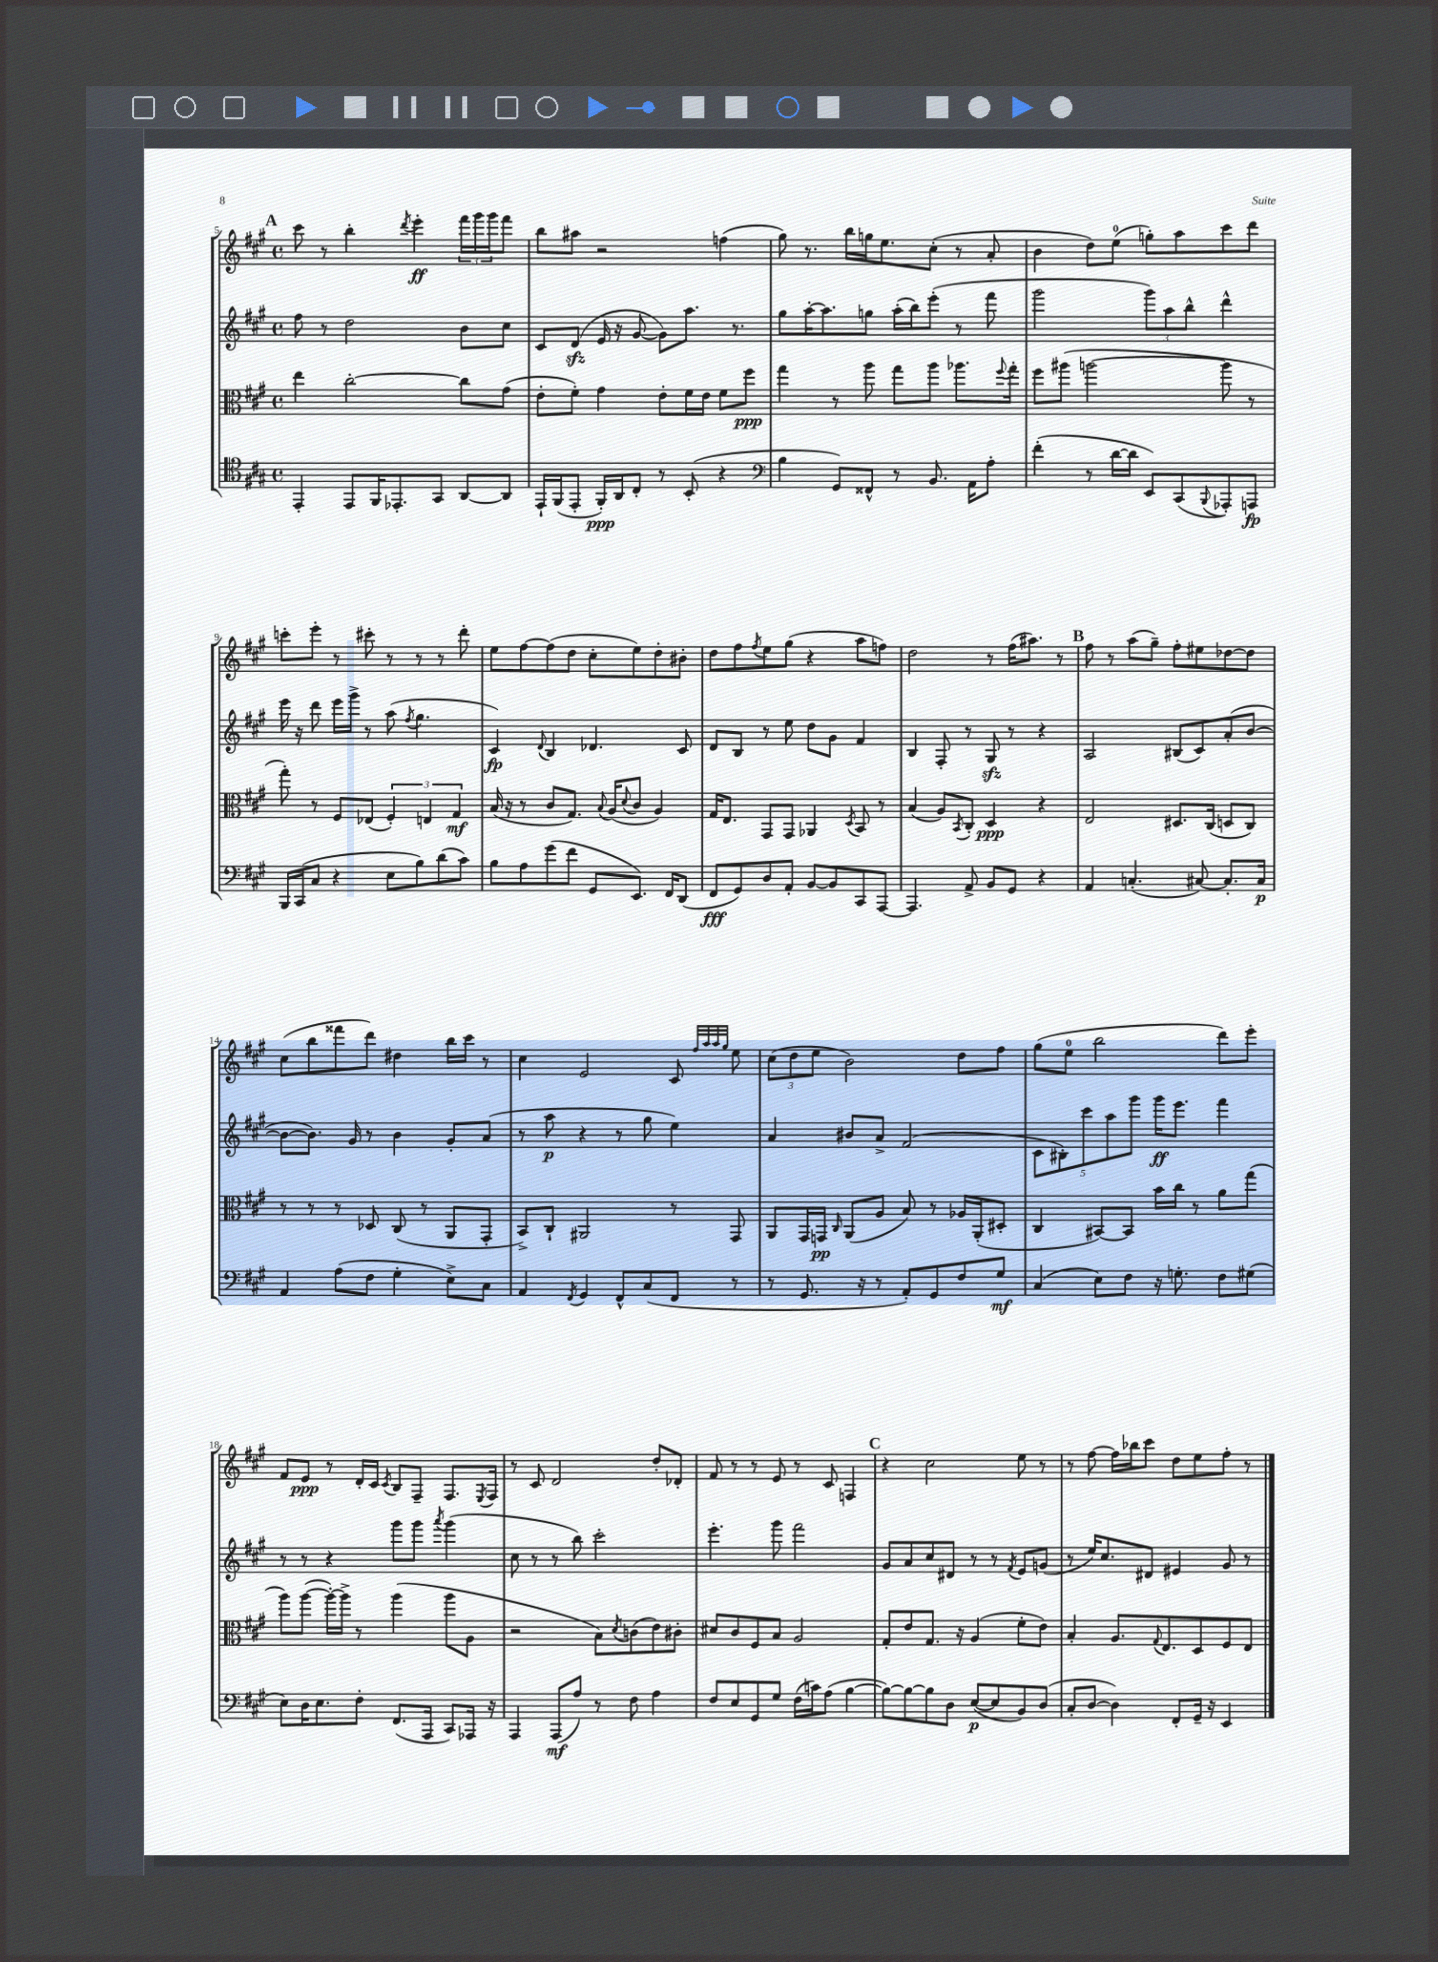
<<
\new StaffGroup <<
\new Staff = "s0" {
    \clef treble \key a \major \defaultTimeSignature \time 4/4
    \mark \markup { \bold "A" } cis'''8 r8 b''4-. \acciaccatura { d'''8 } e'''4-.\ff \tuplet 3/2 { fis'''16 gis'''16 gis'''16 } fis'''8 |
    b''8 ais''8 r2 f''4( |
    gis''8) r8. b''16 g''16 e''8. cis''8-.( r8 a'8-. |
    b'4 d''8) e''8-0( g''8-.) a''8 cis'''8 d'''8 |
    c'''8-. e'''8-. r8 cis'''8-. r8 r8 r8 d'''8-. |
    e''8 fis''8~ fis''8( d''8 cis''8-. e''8) d''8-. bis'8-. |
    d''8 fis''8 \acciaccatura { fis''8 } e''8 gis''8( r4 a''8 f''8) |
    d''2 r8 fis''16( ais''8.) r8 |
    \mark \markup { \bold "B" } fis''8 r8 a''8( gis''8--) fis''8-. eis''8 des''8~ des''8 |
    cis''8( b''8 fisis'''8 d'''8) dis''4 b''16 cis'''16 r8 |
    cis''4 e'2 cis'8 \grace { fis''32 a''32 a''32 gis''32 } e''8 |
    \tuplet 3/2 { cis''8( d''8 e''8 } b'2) d''8 fis''8 |
    gis''8( e''8-0 b''2 d'''8) e'''8-. |
    fis'8 e'8\ppp r8 d'16-. cis'16 \acciaccatura { cis'8 } b8 fis8-- fis8. \acciaccatura { e8 } fis16 |
    r8 cis'8 d'2 d''8-. des'8-. |
    fis'8 r8 r8 e'8 r8 cis'8 f4 |
    \mark \markup { \bold "C" } r4 cis''2 e''8 r8 |
    r8 fis''8~ fis''16 bes''16 cis'''8 d''8 e''8 fis''8-. r8 \bar "|." |
}
\new Staff = "s1" {
    \clef treble \key a \major \defaultTimeSignature \time 4/4
    \mark \markup { \bold "A" } fis''8 r8 d''2 b'8 cis''8 |
    cis'8 d'8\sfz( e'16 r16 gis'8~ gis'8) a''8. r8. |
    gis''8 a''16~-. a''8. g''8 a''16-.( b''16) e'''8-.( r8 fis'''8 |
    gis'''2 \tuplet 3/2 { gis'''8) a''8 b''8-^ } d'''4-^ |
    e'''16 r16 d'''8 e'''16 gis'''16-> r8 a''8( \acciaccatura { fis''8 } gis''4. |
    cis'4\fp) \appoggiatura { d'8 } b4 des'4. cis'8 |
    d'8 b8 r8 e''8 d''8 gis'8 fis'4 |
    b4 fis8-. r8 gis8\sfz r8 r4 |
    \mark \markup { \bold "B" } a2 bis8( cis'8) a'8-.( b'8~ |
    b'8~ b'8.) gis'16 r8 b'4 gis'8-. a'8( |
    r8 a''8\p r4 r8 gis''8 e''4) |
    a'4 bis'8 a'8-> fis'2( |
    \tuplet 5/4 { cis'8 bis8-.) cis'''8 a''8 gis'''8 } gis'''16\ff e'''8. fis'''4 |
    r8 r8 r4 gis'''8 gis'''8 \acciaccatura { a'''8 } gis'''4( |
    cis''8 r8 r8 b''8) cis'''2-. |
    e'''4.-. gis'''8 fis'''2 |
    \mark \markup { \bold "C" } gis'8 a'8 cis''8 dis'8 r8 r8 \acciaccatura { fis'8 } e'8 g'8( |
    r8 e''16) cis''8. dis'8 eis'4 gis'8 r8 \bar "|." |
}
\new Staff = "s2" {
    \clef alto \key a \major \defaultTimeSignature \time 4/4
    \mark \markup { \bold "A" } e''4 cis''2~-. cis''8 gis'8( |
    e'8-. fis'8-.) gis'4 e'8-. fis'16 e'16 fis'8 fis''8\ppp |
    gis''4 r8 a''8 gis''8 a''8 aes''8. \appoggiatura { fis''8 } gis''16-. |
    fis''8 ais''8( a''2~ a''8 r8 |
    gis''8-.) r8 fis8 ees8( \tuplet 3/2 { fis4-.) e4 gis4\mf } |
    b16( r16 r8 cis'8 gis8.) \appoggiatura { b8 } a16( \appoggiatura { d'8 } cis'8 a4) |
    gis16 e8. gis,8 gis,8 aes,4 \acciaccatura { d8 } b,8 r8 |
    b4( a8) \acciaccatura { b,8 } cis8-. d4\ppp r4 |
    \mark \markup { \bold "B" } e2 dis8. cis16( d8 cis8) |
    r8 r8 r8 des8 cis8( r8 a,8 gis,8-. |
    b,8->) cis8-! ais,2 r8 gis,8 |
    a,8 gis,16 g,16\pp \grace { cis16 } a,8( a8 b8) r8 aes16 a,16-.( dis8-. |
    cis4 bis,8~) bis,8 b'16 cis''16 r8 a'8 gis''8( |
    a''8) a''8~( a''16~-.) a''16-> r8 a''4( a''8 a8 |
    r2 b8) \acciaccatura { d'8 } c'8( e'8) cis'8-. |
    dis'8 cis'8 fis8 b8 a2 |
    \mark \markup { \bold "C" } gis8-. e'8 gis8. r16 a4( fis'8-. e'8) |
    b4-. a8. \appoggiatura { gis8 } e8. d8 fis8 e8 \bar "|." |
}
\new Staff = "s3" {
    \clef tenor \key a \major \defaultTimeSignature \time 4/4
    \mark \markup { \bold "A" } e,4-. e,8 fis,16 ees,8.-. gis,8 a,8~ a,8 |
    e,16-! fis,16( e,8-. fis,16-.\ppp) a,16 cis8-. r8 b,8-.( r4 |
    \clef bass b4 gis,8) fisis,8-^ r8 b,8. a,16 a8-. |
    fis'4-.( r8 d'16~ d'16 e,8) cis,8( \appoggiatura { b,,8 } aes,,8-.) a,,8\fp |
    b,,16 cis,16( cis8 r4 e8 b8) d'8( cis'8) |
    b8 a8 gis'8( fis'8 gis,8 e,8.) fis,16 d,8( |
    fis,8\fff gis,8) d8 a,8-. b,8~ b,8 cis,8 a,,8~ |
    a,,4. a,8-> b,8 gis,8 r4 |
    \mark \markup { \bold "B" } a,4 c4.-.( cis8~) cis8.-. cis16\p |
    a,4 a8( fis8 gis4-. e8->) cis8 |
    a,4 \acciaccatura { fis,8 } gis,4 fis,8-^ cis8( fis,8 r8 |
    r8 gis,8. r16 r8 a,8-.) gis,8 fis8 gis8\mf |
    cis4( e8) fis8 r16 g8.-. fis8 gis8( |
    e8) d16 e8. fis8-. fis,8.( a,,16 cis,8) aes,,16 r16 |
    a,,4 a,,8\mf( a8) r8 fis8 a4 |
    fis8 e8 gis,8 gis8 fis16( c'16) a8( b4~ |
    \mark \markup { \bold "C" } b8~) b8~ b8 d8 e8~\p( e8 b,8) d8( |
    cis8-. d8~ d4) fis,8-. gis,16-- r16 e,4 \bar "|." |
}
>>
>>
\layout { \context { \Score currentBarNumber = #5 } }
